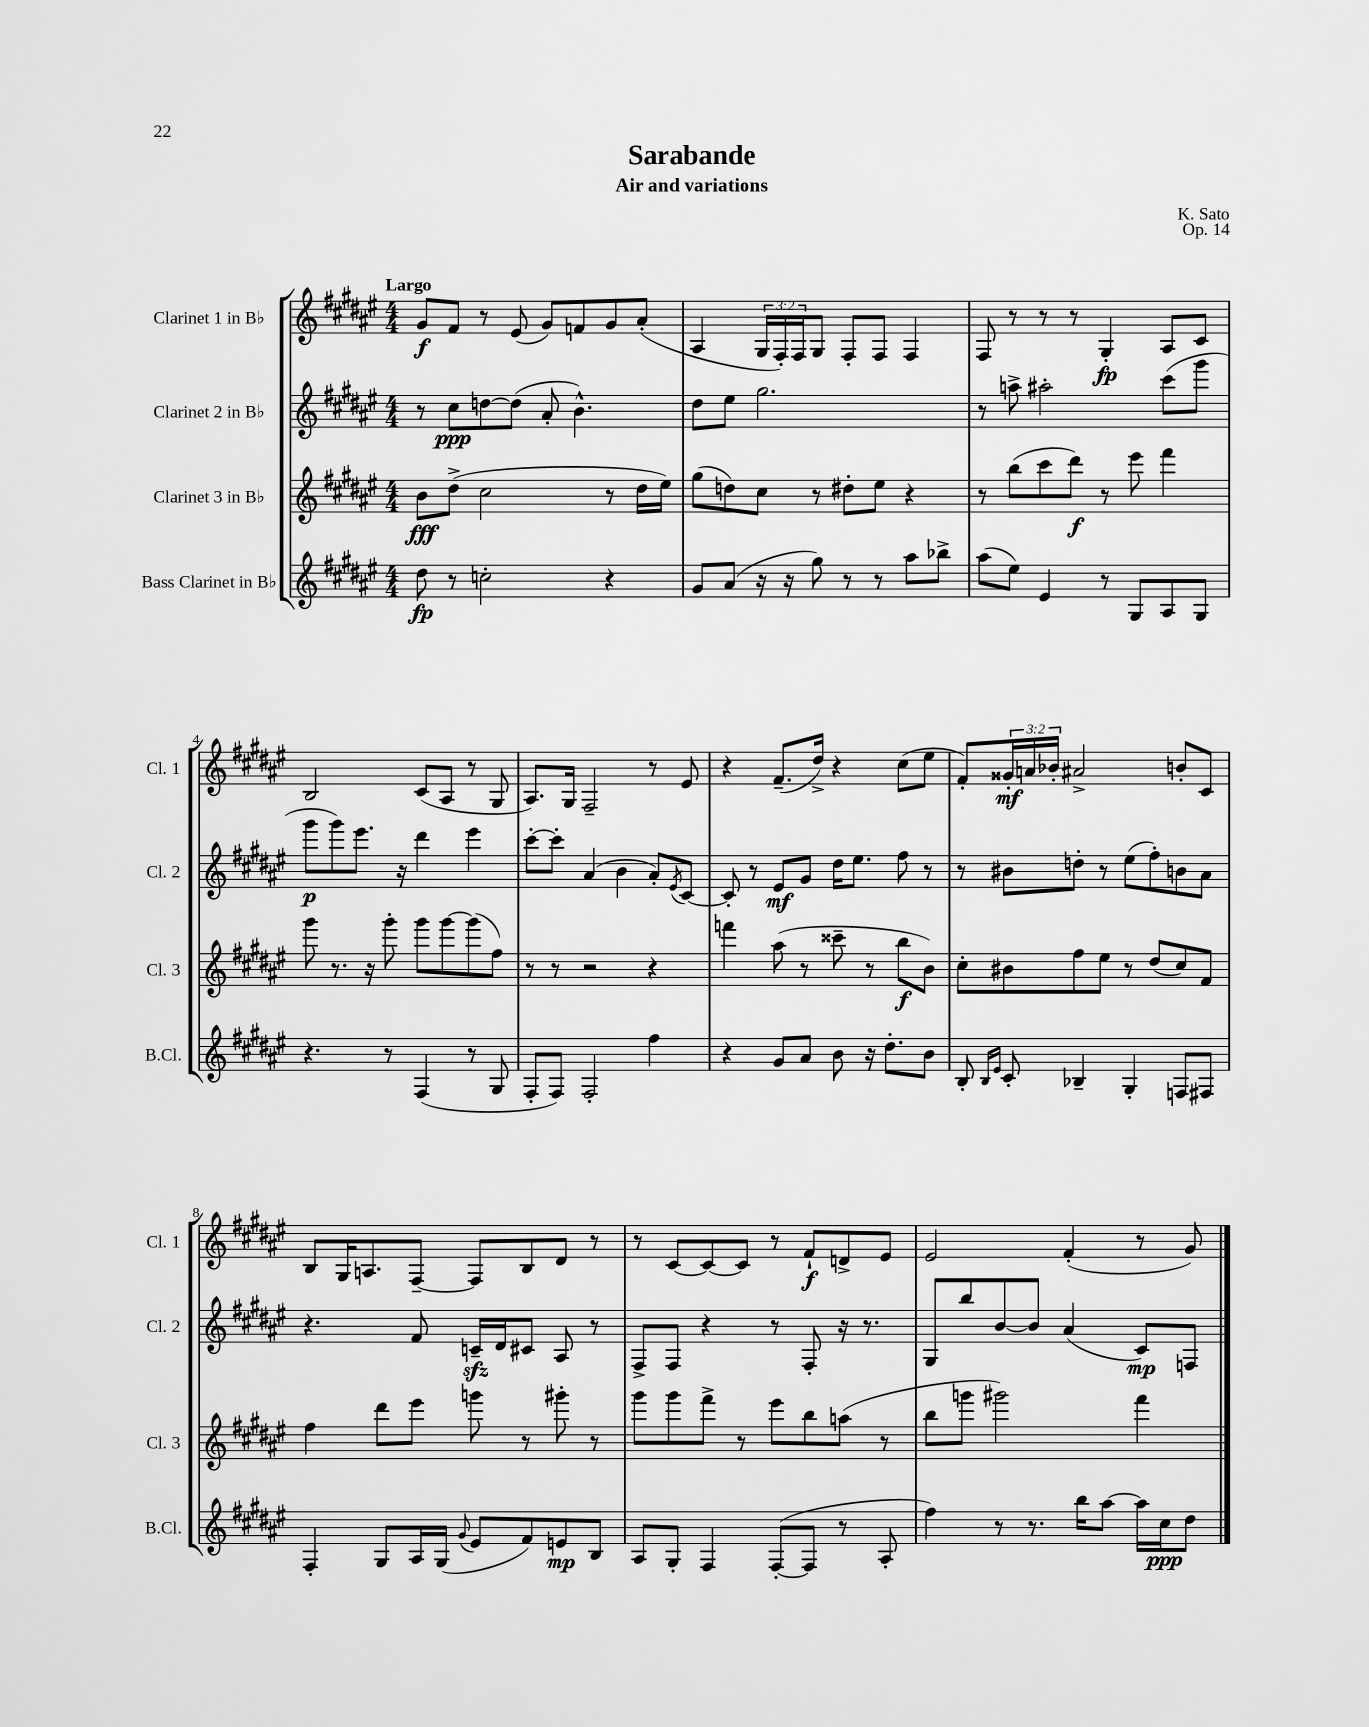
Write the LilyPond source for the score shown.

\header { title = "Sarabande" composer = "K. Sato" subtitle = "Air and variations" opus = "Op. 14" }
<<
\new StaffGroup <<
\new Staff = "s0" \with { instrumentName = "Clarinet 1 in Bb" shortInstrumentName = "Cl. 1" } {
    \clef treble \key fis \major \numericTimeSignature \time 4/4 \override Staff.TupletNumber.text = #tuplet-number::calc-fraction-text \tempo "Largo"
    gis'8\f fis'8 r8 eis'8( gis'8) f'8 gis'8 ais'8-.( |
    ais4 \tuplet 3/2 { gis16 fis16-.) fis16 } gis8 fis8-. fis8 fis4 |
    fis8 r8 r8 r8 gis4-.\fp ais8 cis'8 |
    b2 cis'8( ais8 r8 gis8 |
    ais8.) gis16 fis2-- r8 eis'8 |
    r4 fis'8.--( dis''16->) r4 cis''8( eis''8 |
    fis'8-.) \tuplet 3/2 { gisis'16-.\mf a'16 bes'16-. } ais'2-> b'8-. cis'8 |
    b8 gis16 a8. fis8~-- fis8 b8 dis'8 r8 |
    r8 cis'8~ cis'8~ cis'8 r8 fis'8-!\f d'8-> eis'8 |
    eis'2 fis'4-.( r8 gis'8) \bar "|." |
}
\new Staff = "s1" \with { instrumentName = "Clarinet 2 in Bb" shortInstrumentName = "Cl. 2" } {
    \clef treble \key fis \major \numericTimeSignature \time 4/4
    r8 cis''8\ppp d''8~ d''8( ais'8-. b'4.-^) |
    dis''8 eis''8 gis''2. |
    r8 a''8-> ais''2-. cis'''8( gis'''8 |
    gis'''8\p gis'''8) eis'''8. r16 dis'''4 eis'''4 |
    cis'''8~-. cis'''8-. ais'4( b'4 ais'8-.) \acciaccatura { eis'8 } cis'8~ |
    cis'8-. r8 eis'8\mf gis'8 dis''16 eis''8. fis''8 r8 |
    r8 bis'8 d''8-. r8 eis''8( fis''8-.) b'8 ais'8 |
    r4. fis'8 c'16--\sfz dis'16 cis'8 ais8 r8 |
    fis8-> fis8 r4 r8 fis8-. r16 r8. |
    gis8 b''8 b'8~ b'8 ais'4( cis'8\mp) f8 \bar "|." |
}
\new Staff = "s2" \with { instrumentName = "Clarinet 3 in Bb" shortInstrumentName = "Cl. 3" } {
    \clef treble \key fis \major \numericTimeSignature \time 4/4
    b'8\fff dis''8->( cis''2 r8 dis''16 eis''16) |
    gis''8( d''8) cis''8 r8 dis''8-. eis''8 r4 |
    r8 b''8( cis'''8 dis'''8\f) r8 eis'''8 fis'''4 |
    gis'''8 r8. r16 gis'''8-. gis'''8 gis'''8~ gis'''8( fis''8) |
    r8 r8 r2 r4 |
    f'''4 ais''8( r8 cisis'''8-- r8 b''8\f b'8) |
    cis''8-. bis'8 fis''8 eis''8 r8 dis''8( cis''8) fis'8 |
    fis''4 dis'''8 eis'''8 g'''8 r8 gis'''8-. r8 |
    gis'''8 gis'''8 fis'''8-> r8 eis'''8 b''8 a''8( r8 |
    b''8 g'''8 gis'''2) fis'''4 \bar "|." |
}
\new Staff = "s3" \with { instrumentName = "Bass Clarinet in Bb" shortInstrumentName = "B.Cl." } {
    \clef treble \key fis \major \numericTimeSignature \time 4/4
    dis''8\fp r8 c''2-. r4 |
    gis'8 ais'8( r16 r16 gis''8) r8 r8 ais''8 bes''8-> |
    ais''8( eis''8) eis'4 r8 gis8 ais8 gis8 |
    r4. r8 fis4( r8 gis8 |
    fis8-. fis8) fis2-. fis''4 |
    r4 gis'8 ais'8 b'8 r16 dis''8.-. b'8 |
    b8-. \grace { b16 eis'16 } cis'8-. bes4-- gis4-. f8 fis8 |
    fis4-. gis8 ais16 gis16( \appoggiatura { gis'8 } eis'8 fis'8) e'8\mp b8 |
    ais8 gis8-. fis4 fis8~-.( fis8 r8 ais8-. |
    fis''4) r8 r8. b''16 ais''8~ ais''16 cis''16\ppp dis''8 \bar "|." |
}
>>
>>
